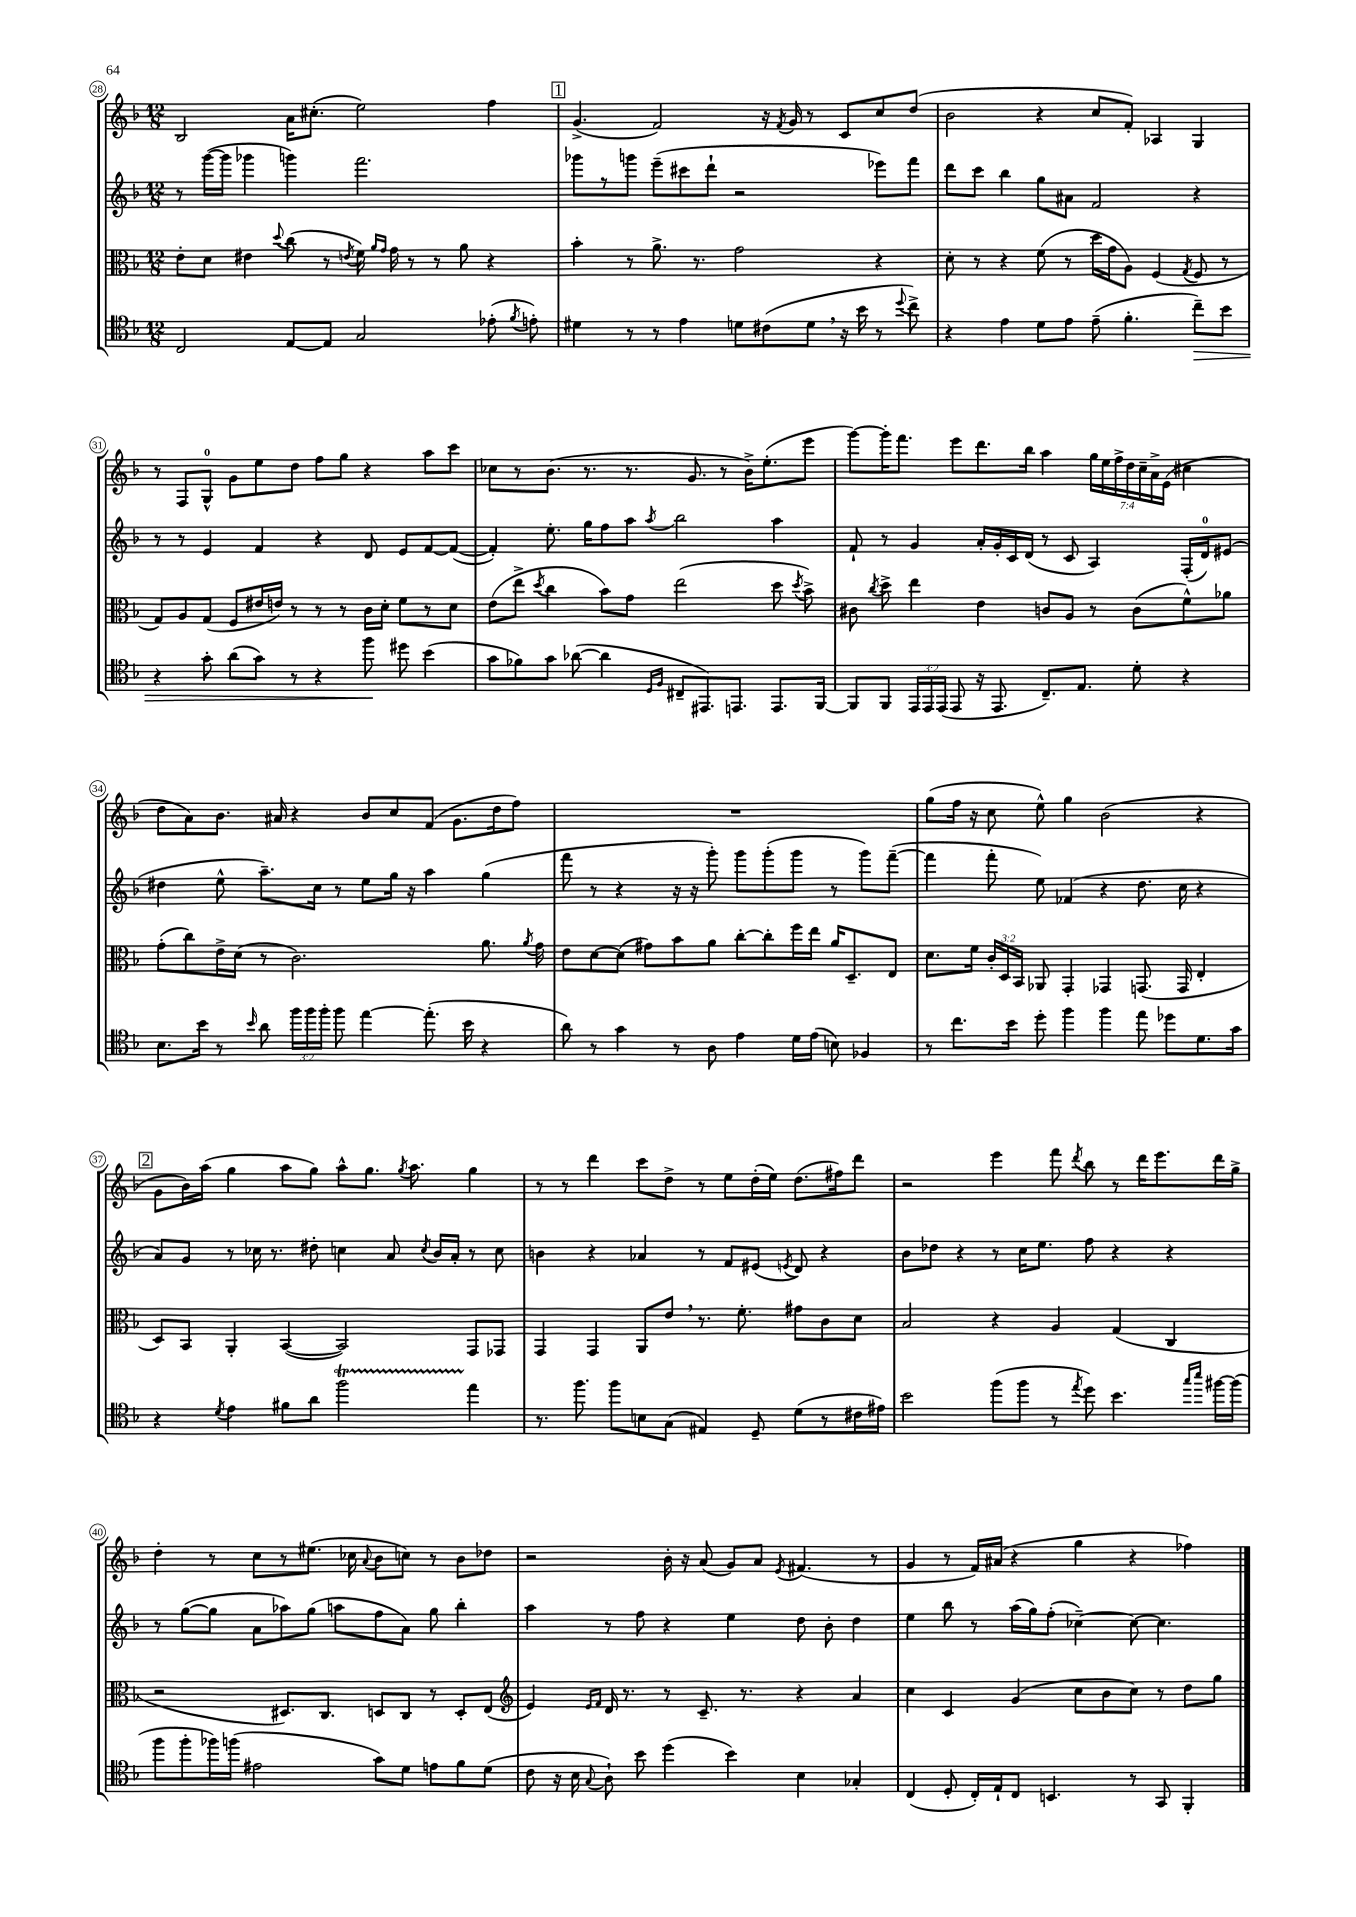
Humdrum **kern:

**kern	**kern	**kern	**kern
*staff4	*staff3	*staff2	*staff1
*clefC4	*clefC3	*clefG2	*clefG2
*k[b-]	*k[b-]	*k[b-]	*k[b-]
*M12/8	*M12/8	*M12/8	*M12/8
2C	8e'	8r	2B-
.	8d	([16ggg	.
.	.	16ggg]	.
.	4e#	4ggg-	.
.	8qqdd	.	.
[8E	(8cc	4ggg)	16a
.	.	.	(8.cc#'
8E]	8r	.	.
.	8qe	.	.
2G	16f)	2.fff	2ee)
.	16qqa	.	.
.	16qqg	.	.
.	16g	.	.
.	8r	.	.
.	8r	.	.
.	8a	.	.
(8e-'	4r	.	4ff
8qf	.	.	.
8e')	.	.	.
=	=	=	=
4d#	4b-'	8ggg-	(4.g^
.	.	8r	.
8r	8r	8ggg	.
8r	8.a^	(8eee~	2f)
4e	.	8ccc#	.
.	8.r	.	.
.	.	8ddd`	.
8d	2g	2r	.
(8c#	.	.	16r
.	.	.	8qf
.	.	.	16g
8d	.	.	8r
16r	.	.	8c
16b-	.	.	.
8r	4r	8eee-)	8cc
8qqdd	.	.	.
8cc^)	.	8fff	(8dd
=	=	=	=
4r	8d'	8ddd	2b-
.	8r	8ccc	.
4e	4r	4bb-	.
8d	(8f	8gg	4r
8e	8r	8a#	.
(8e~	16dd	2f	8cc
.	16g	.	.
4.f'	8A)	.	8f')
.	(4F	.	4A-
.	8qG	.	.
8cc~)	8F	4r	4G
8b-	8r	.	.
=	=	=	=
4r	8G)	8r	8r
.	8A	8r	8F
8g'	(8G	4e	8G^^
(8a	8F	.	8g
8g)	16e#	4f	8ee
.	16e)	.	.
8r	8r	.	8dd
4r	8r	4r	8ff
.	8r	.	8gg
8ff	16c	8d	4r
.	16d'	.	.
8dd#	8f	8e	.
(4b-	8r	[8f	8aa
.	8d	(8f_	8ccc
=	=	=	=
8g	(8e	4f'])	8cc-
8f-)	8ee^	.	8r
.	8qdd	.	.
8g	4cc	8.ee'	(8.b-
([8a-	.	.	.
.	.	16gg	8.r
4a-]	8b-)	8ff	.
.	8g	8aa	8.r
16qqD	.	.	.
16qqF	.	8qaa	.
8C#~	(2ee	2bb-	.
.	.	.	8.g
8.EE#)	.	.	.
.	.	.	8r
8.EE	.	.	.
.	.	.	16b-^)
.	.	.	(8.ee'
8.EE	8dd	4aa	.
.	8qdd	.	.
.	8b-^)	.	8eee
[16FF	.	.	.
=	=	=	=
8FF]	8c#	8f`	[8ggg)
.	8qcc	.	.
8FF	8dd^	8r	16ggg']
.	.	.	8.fff
24EE	4ee	4g	.
24EE	.	.	.
(24EE	.	.	.
8EE	.	.	8eee
16r	4e	16a'	8.ddd
8.EE	.	16g'	.
.	.	16c	.
.	.	(16d	16bb-
8.C~)	8c	8r	4aa
.	8A	8c	.
8.E	.	.	.
.	8r	4A)	28gg
.	.	.	28ee
.	.	.	28ff^
.	.	.	28dd
8d'	(8c	.	.
.	.	.	28cc~
.	.	.	28a^
.	.	.	(28e
4r	8f^^)	(16F'	4cc#
.	.	16d)	.
.	8a-	(8e#	.
=	=	=	=
8.B-	(8g'	4dd#	8dd
.	8cc)	.	8a)
16b-	.	.	.
8r	16e^	8ee^^	8.b-
.	(16d	.	.
16qqb-	.	.	.
8a	8r	8.aa~)	.
.	.	.	16a#
24ff	2.c)	.	4r
24ff	.	.	.
.	.	16cc	.
24ff'	.	.	.
8ff	.	8r	.
[4ee	.	8ee	8b-
.	.	16gg	8cc
.	.	16r	.
(8.ee']	.	4aa	(8f
.	.	.	8.g
16b-	.	.	.
4r	8.a	(4gg	.
.	.	.	16dd
.	.	.	8ff)
.	8qa	.	.
.	16g	.	.
=	=	=	=
8a)	8e	8fff	1.r
8r	[8d	8r	.
4g	(8d]	4r	.
.	8g#)	.	.
8r	8b-	16r	.
.	.	16r	.
8A	8a	8ggg')	.
4e	[8cc'	8ggg	.
.	8cc']	(8ggg'	.
16d	16ff	8ggg	.
(16e	16ee	.	.
8B)	16a	8r	.
.	8.D~	.	.
4F-	.	8ggg)	.
.	8E	([8fff~	.
=	=	=	=
8r	8.d	4fff]	(8gg
8.cc	.	.	16ff
.	16f	.	16r
.	24c'	8fff'	8cc
.	24D	.	.
16b-	.	.	.
.	24BB-	.	.
8dd'	8AA-	8ee)	8ee^^)
4ff	4GG'	(4f-	4gg
4ff	4GG-	4r	(2b-
8ee	(8.GG	8.dd	.
8dd-	.	.	.
.	16GG	16cc	.
8.d	4E'	4r	4r
16g	.	.	.
=	=	=	=
4r	8D)	8a)	8g
.	8BB-	8g	16b-)
.	.	.	(16aa
8qd	.	.	.
4e	4AA'	8r	4gg
.	.	16cc-	.
.	.	8.r	.
8f#	([4BB-	.	8aa
8a	.	8dd#'	8gg)
2ff	2BB-])	4cc	8aa^^
.	.	.	8.gg
.	.	8a	.
.	.	.	8qgg
.	.	.	8.aa
.	.	8qcc	.
.	.	16b-	.
.	.	16a'	.
4ee	8GG	8r	4gg
.	8GG-	8cc	.
=	=	=	=
8.r	4GG	4b	8r
.	.	.	8r
8.ff	.	.	.
.	4GG	4r	4ddd
8ff	.	.	.
8B	8AA	4a-	8ccc
(8G	8e	.	8dd^
4E#)	8.r	8r	8r
.	.	8f	8ee
.	8.f'	.	.
8D~	.	(8e#	(16dd'
.	.	.	16ee)
.	.	8qe	.
(8d	8g#	8d)	(8.dd
8r	8c	4r	.
.	.	.	16ff#)
16c#	8d	.	8ddd
16e#)	.	.	.
=	=	=	=
2b-	2B-	8b-	2r
.	.	8dd-	.
.	.	4r	.
(8ff	4r	8r	4eee
8ff	.	16cc	.
.	.	8.ee	.
8r	4A	.	8fff
8qee	.	.	8qddd
8dd)	.	8ff	8bb-
4.b-	(4G	4r	8r
.	.	.	16ddd
.	.	.	8.eee
.	4C	4r	.
16qqgg	.	.	.
16qqbb-	.	.	.
[16ff#	.	.	16ddd
(16ff#]	.	.	16gg^
=	=	=	=
8ff	2r	8r	4dd'
8ff'	.	([8gg	.
16ff-)	.	8gg]	8r
(16ff	.	.	.
2e#	.	8a	8cc
.	8.D#)	8aa-)	8r
.	.	(8gg	(8.ee#
.	8.C	.	.
.	.	8aa	.
.	.	.	16cc-
.	.	.	8qqa
8g)	8D	8ff	8b-
8d	8C	8a)	8cc)
8e	8r	8gg	8r
8f	8D'	4bb-'	8b-
(8d	(8E	.	8dd-
=	=	=	=
*	*clefG2	*	*
8c	4e)	4aa	2r
16r	.	.	.
16B-	.	.	.
.	16qqe	.	.
8qqG	16qqf	.	.
8A`)	16d	8r	.
.	8.r	.	.
8b-	.	8ff	.
(4dd	8r	4r	16b-'
.	.	.	16r
.	8.c~	.	(8a
4b-)	.	4ee	8g)
.	8.r	.	.
.	.	.	8a
.	.	.	8qe
4B-	4r	8dd	(4.f#
.	.	8b-'	.
4G-'	4a	4dd	.
.	.	.	8r
=	=	=	=
(4C	4cc	4ee	4g
8D'	4c	8bb-	8r
16C')	.	8r	16f)
16E`	.	.	(16a#
8C	(4g	(16aa	4r
.	.	16gg)	.
4.BB	.	(8ff'	.
.	8cc	[4cc-~)	4gg
.	8b-	.	.
8r	8cc)	8cc-_	4r
8GG	8r	4.cc-]	.
4FF'	8dd	.	4ff-)
.	8gg	.	.
==	==	==	==
*-	*-	*-	*-
